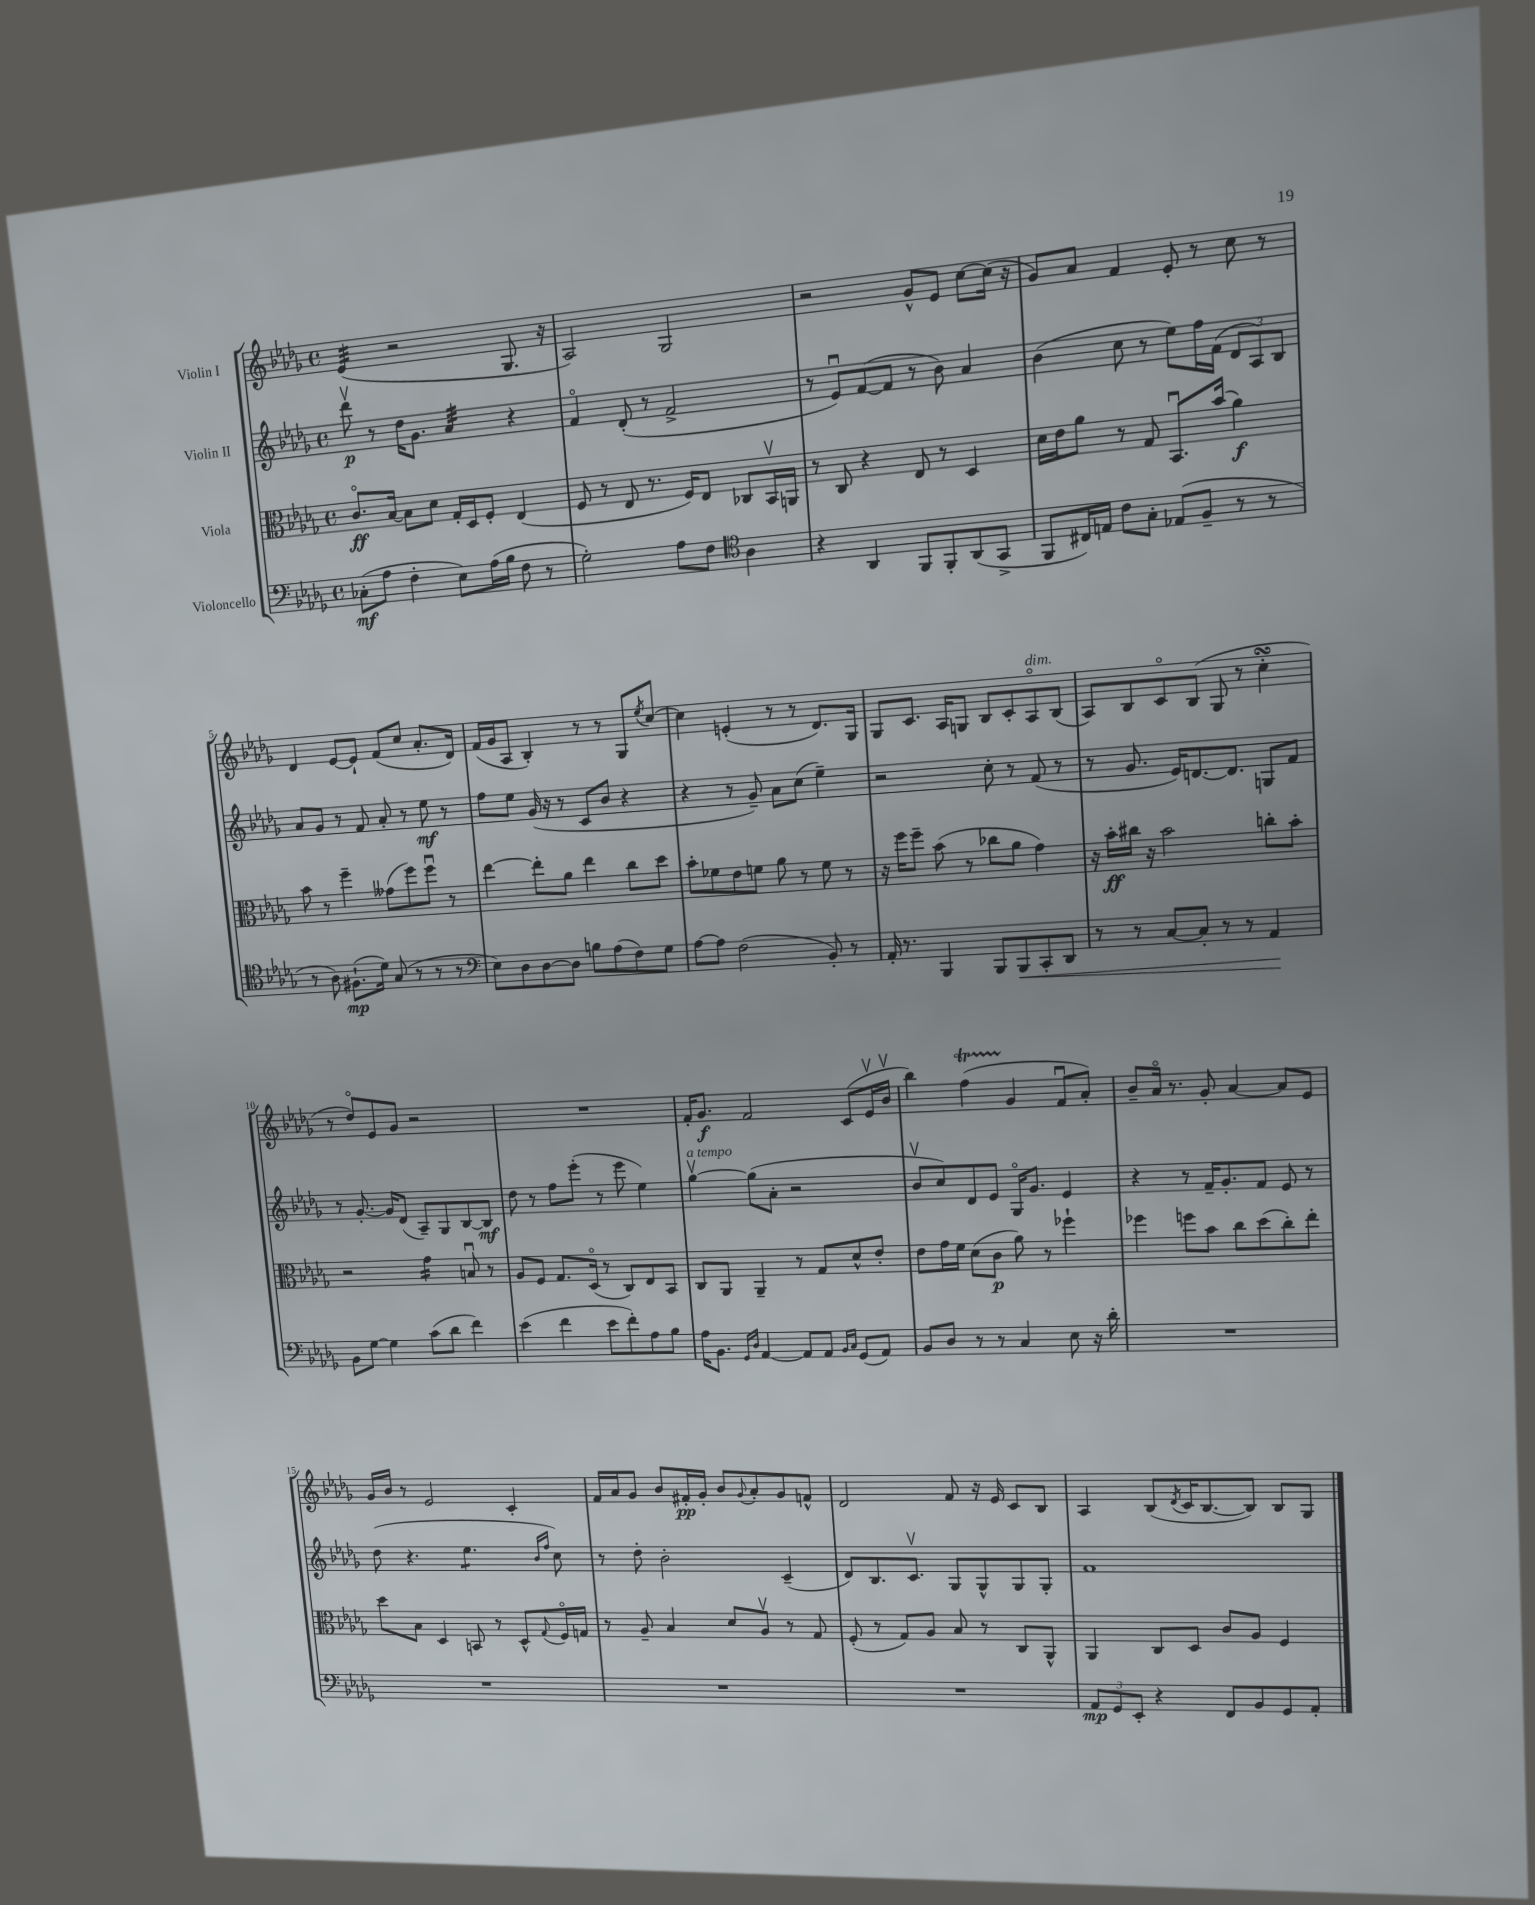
<<
\new StaffGroup <<
\new Staff = "s0" \with { instrumentName = "Violin I" } {
    \clef treble \key des \major \defaultTimeSignature \time 4/4
    ees'4:32( r2 ges8. r16 |
    aes2) ges2 |
    r2 ges'8-^ ees'8 c''8~ c''16( r16 |
    ges'8) aes'8 f'4 ees'8-. r8 c''8 r8 |
    des'4 ees'8~ ees'8-! f'8( c''8 aes'8.-. des'16) |
    f'16( ges'16 aes8 bes4-.) r8 r8 ges8 \acciaccatura { ees''8 } c''8~ |
    c''4 e'4-.( r8 r8 des'8.) ges16 |
    ges8 c'8. aes16 g8 bes8 c'8-. aes8\flageolet^\markup { \italic "dim." } bes8( |
    aes8) bes8 c'8\flageolet bes8( ges8 r8 c''4-.\turn |
    r8 des''8\flageolet) ees'8 ges'8 r2 |
    R1 |
    f'16-. ges'8.\f f'2 c'8( ees'16\upbow bes'16\upbow |
    bes''4) f''4\startTrillSpan( ges'4\stopTrillSpan f'8\downbow aes'8-.) |
    bes'8-- aes'16\flageolet r8. ges'8-. aes'4~ aes'8 ees'8 |
    ges'16 bes'16 r8 ees'2 c'4-. |
    f'16 aes'16 ges'8 bes'8 fis'16-.\pp ges'16-. bes'8 \appoggiatura { ges'8 } aes'8-. ges'8 f'8-^ |
    des'2 f'8 r16 ees'16 c'8 bes8 |
    aes4 bes8( \acciaccatura { des'8 } c'16 bes8.~ bes8) bes8 ges8 \bar "|." |
}
\new Staff = "s1" \with { instrumentName = "Violin II" } {
    \clef treble \key des \major \defaultTimeSignature \time 4/4
    des'''8\upbow\p r8 des''16 ges'8. aes'4:32 r4 |
    f'4\flageolet des'8-.( r8 f'2-> |
    r8 ees'8\downbow) f'8~( f'8 r8 bes'8) aes'4 |
    bes'4( c''8 r8 ees''8) f''16 f'16( \tuplet 3/2 { des'8 aes8) bes8 } |
    aes'8 ges'8 r8 f'8 aes'8-. r8 ees''8\mf r8 |
    f''8 ees''8 ges'16( r16 r8 c'8 bes'8 r4 |
    r4 r8 ges'8--) aes'8 c''8( ees''4--) |
    r2 c''8-. r8 f'8( r8 |
    r8 ges'8. ees'16) d'8.~ d'8. g8 f'8 |
    r8 ges'8.~-. ges'16 des'8( aes8--) ges8 bes8~ bes8\mf |
    des''8 r8 f''8 ees'''8-.( r8 ees'''8 ees''4) |
    ges''4~\upbow^\markup { \italic "a tempo" } ges''8( aes'8-. r2 |
    bes'8\upbow c''8) des'8 ees'8 ges16\flageolet ges'8. ees'4 |
    r4 r8 f'16-- ges'8.-. f'8 ees'8 r8 |
    des''8( r4. ees''4.:8 \grace { bes'16 f''16 } c''8) |
    r8 des''8-. bes'2-. c'4--( |
    des'8) bes8. c'8.\upbow ges8 ges8-^ ges8 ges8-. |
    f'1 \bar "|." |
}
\new Staff = "s2" \with { instrumentName = "Viola" } {
    \clef alto \key des \major \defaultTimeSignature \time 4/4
    c'8.\flageolet\ff bes16~ bes8 des'8 ges16-. des16 f8-. ees4( |
    f8 r8 ees8 r8. f16) ees8 ces8 bes,16\upbow a,16 |
    r8 c8 r4 ees8 r8 des4 |
    des'16 ees'16 aes'8 r8 ges8 bes,8.\downbow bes'16( aes'4\f) |
    bes'8 r8 f''4-- geses'8( f''8) f''8\downbow r8 |
    ees''4~ ees''8-. aes'8 ees''4 c''8 des''8 |
    bes'8-. fes'8 ees'8 f'8 aes'8 r8 f'8 r8 |
    r16 f''16 f''8-- bes'8( r8 ces''8 aes'8 ges'4) |
    r16 bes'16-.\ff cis''16 r16 bes'2 c''8-. bes'8-. |
    r2 ges'4:16 b8\downbow r8 |
    aes8 f8 ges8. des16\flageolet( r8 c8) ees8 bes,8 |
    c8 aes,8 aes,4-- r8 ges8 des'8-^ ees'8-. |
    ees'8 ges'16 f'16 des'8( c'8\p aes'8) r8 fes''4-! |
    fes''4 f''8 bes'8 c''8 des''8( c''8-.) ees''8-. |
    des''8 bes8 des4 b,8 r8 des8-^ \appoggiatura { ges8 } f16\flageolet g16 |
    r8 aes8-- bes4 des'8 aes8\upbow r8 ges8 |
    f8-.( r8 ges8) aes8 bes8 r8 c8 aes,8-^ |
    aes,4 c8 des8 c'8 aes8 f4 \bar "|." |
}
\new Staff = "s3" \with { instrumentName = "Violoncello" } {
    \clef bass \key des \major \defaultTimeSignature \time 4/4
    ces8-.\mf( aes8 f4-. ees8) aes16( bes16 f8 r8 |
    ges2-.) aes8 f8 \clef tenor aes4 |
    r4 aes,4 f,8 f,8-. aes,8( ges,8-> |
    f,8 cis16) e16 c'8 ges8-. ees8( f8-- r8 r8 |
    r8 aes8) fis8.-!\mp( des'16) ges8( r8 r8 r8 |
    \clef bass ees8) des8 des8~ des8 b8 aes8( f8) ges8 |
    aes8~ aes8 f2( bes,8-.) r8 |
    aes,16-. r8. bes,,4 bes,,8 bes,,8\< c,8-. des,8 |
    r8 r8 c8~ c8-. r8 r8 aes,4\! |
    bes,8 ges8~ ges4 c'8( des'8 f'4) |
    ees'4( f'4 ees'8 f'8-.) aes8 bes8 |
    aes16 bes,8. \grace { ges,16 des16 } aes,4~ aes,8 aes,8 \grace { bes,16 c16 } ges,8( aes,8) |
    bes,8 des8 r8 r8 c4 ees8 r16 des'16-. |
    R1 |
    R1 |
    R1 |
    R1 |
    \tuplet 3/2 { aes,8\mp ges,8 ees,8-. } r4 f,8 bes,8 ges,8 aes,8-. \bar "|." |
}
>>
>>
